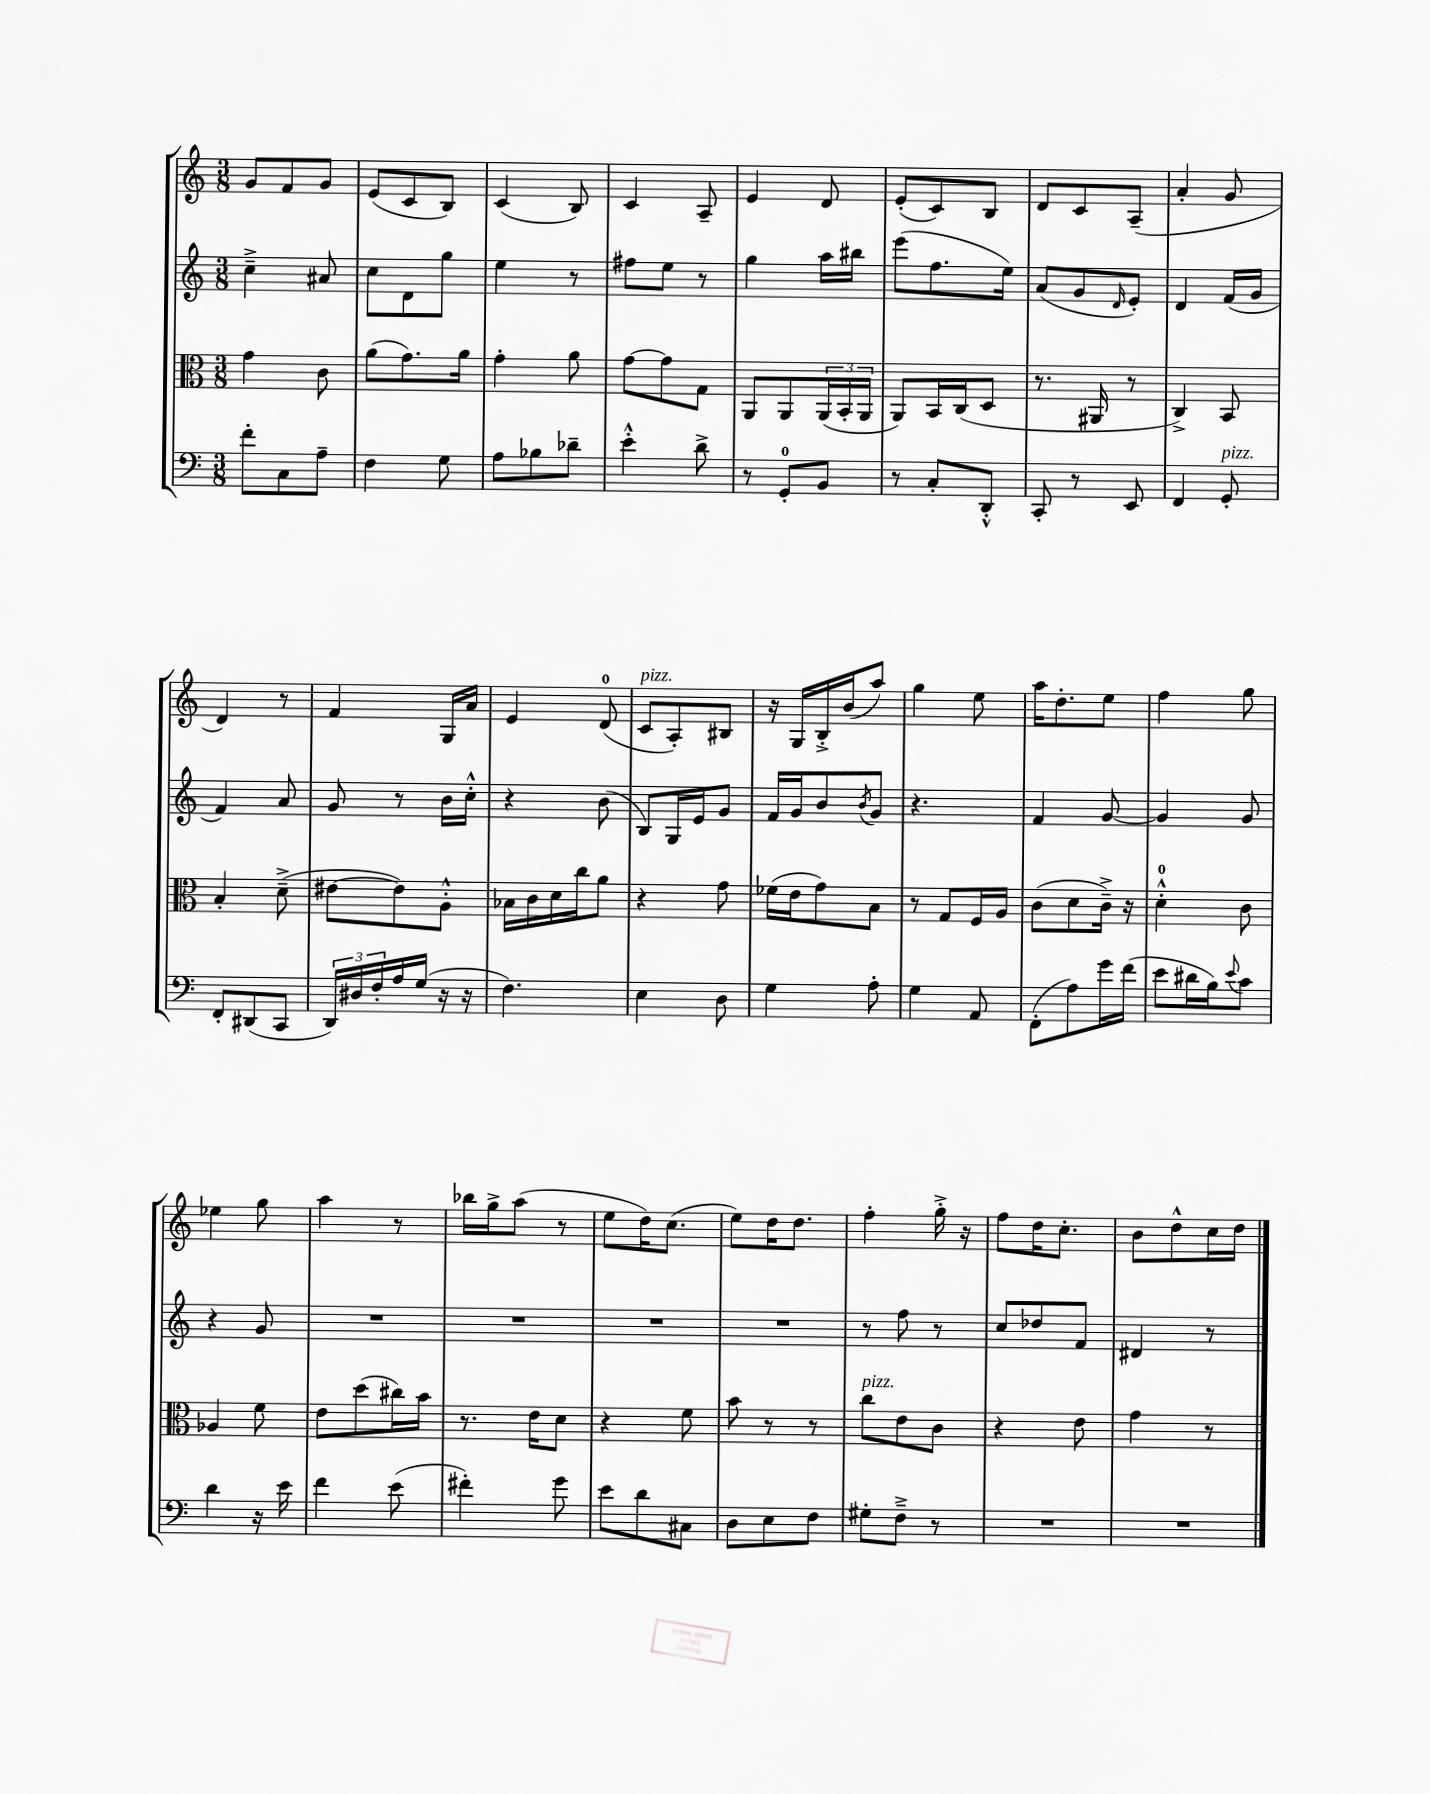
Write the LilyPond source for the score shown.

<<
\new StaffGroup <<
\new Staff = "s0" {
    \clef treble \key c \major \numericTimeSignature \time 3/8
    g'8 f'8 g'8 |
    e'8( c'8 b8) |
    c'4( b8) |
    c'4 a8-- |
    e'4 d'8 |
    e'8-.( c'8) b8 |
    d'8 c'8 a8--( |
    a'4-. g'8 |
    d'4) r8 |
    f'4 g16 a'16 |
    e'4 d'8-0( |
    c'8^\markup { \italic "pizz." } a8-.) bis8 |
    r16 g16 b16-.-> b'16( a''8) |
    g''4 e''8 |
    a''16 d''8.-. e''8 |
    f''4 g''8 |
    ees''4 g''8 |
    a''4 r8 |
    bes''16 g''16-> a''8( r8 |
    e''8 d''16) c''8.( |
    e''8) d''16 d''8. |
    f''4-. g''16-.-> r16 |
    f''8 d''16 c''8.-. |
    b'8 d''8-^ c''16 d''16 \bar "|." |
}
\new Staff = "s1" {
    \clef treble \key c \major \numericTimeSignature \time 3/8
    c''4---> ais'8 |
    c''8 d'8 g''8 |
    e''4 r8 |
    fis''8 e''8 r8 |
    g''4 a''16 bis''16 |
    e'''8( f''8. e''16) |
    a'8( g'8 \grace { d'16 } e'8-.) |
    d'4 f'16( g'16 |
    f'4) a'8 |
    g'8 r8 b'16 c''16-.-^ |
    r4 b'8( |
    b8) g16 e'16 g'8 |
    f'16 g'16 b'8 \acciaccatura { b'8 } g'8 |
    r4. |
    f'4 g'8~ |
    g'4 g'8 |
    r4 g'8 |
    R4. |
    R4. |
    R4. |
    R4. |
    r8 f''8 r8 |
    c''8 des''8 f'8 |
    dis'4 r8 \bar "|." |
}
\new Staff = "s2" {
    \clef alto \key c \major \numericTimeSignature \time 3/8
    g'4 c'8 |
    a'8( g'8.) a'16 |
    g'4-. a'8 |
    g'8~ g'8 g8 |
    a,8 a,8 \tuplet 3/2 { a,16( b,16-. a,16 } |
    a,8) b,16 c16( d8 |
    r8. ais,16 r8 |
    c4->) b,8 |
    b4-. d'8--->( |
    eis'8~ eis'8) a8-.-^ |
    bes16 c'16 d'16 c''16 a'8 |
    r4 g'8 |
    fes'16( e'16 g'8) b8 |
    r8 g8 f16 a16 |
    c'8( d'8 c'16--->) r16 |
    d'4-0-.-^ c'8 |
    aes4 f'8 |
    e'8 d''8( cis''16) b'16 |
    r8. e'16 d'8 |
    r4 f'8 |
    b'8 r8 r8 |
    c''8^\markup { \italic "pizz." } e'8 c'8 |
    r4 e'8 |
    g'4 r8 \bar "|." |
}
\new Staff = "s3" {
    \clef bass \key c \major \numericTimeSignature \time 3/8
    f'8-. c8 a8-- |
    f4 g8 |
    a8 bes8 des'8-- |
    e'4-.-^ d'8-> |
    r8 g,8-0-. b,8 |
    r8 c8-. d,8-.-^ |
    c,8-. r8 e,8 |
    f,4 g,8-.^\markup { \italic "pizz." } |
    f,8-. dis,8( c,8 |
    \tuplet 3/2 { d,16) dis16 f16-. } a16 g16( r16 r16 |
    f4.) |
    e4 d8 |
    g4 a8-. |
    g4 a,8 |
    f,8-.( a8) g'16 f'16( |
    e'8 dis'16 b16) \appoggiatura { e'8 } c'8 |
    d'4 r16 e'16 |
    f'4 e'8( |
    fis'4-.) g'8 |
    e'8 d'8 cis8 |
    d8 e8 f8 |
    gis8-. f8---> r8 |
    R4. |
    R4. \bar "|." |
}
>>
>>
\layout { \context { \Score \remove "Bar_number_engraver" } }
